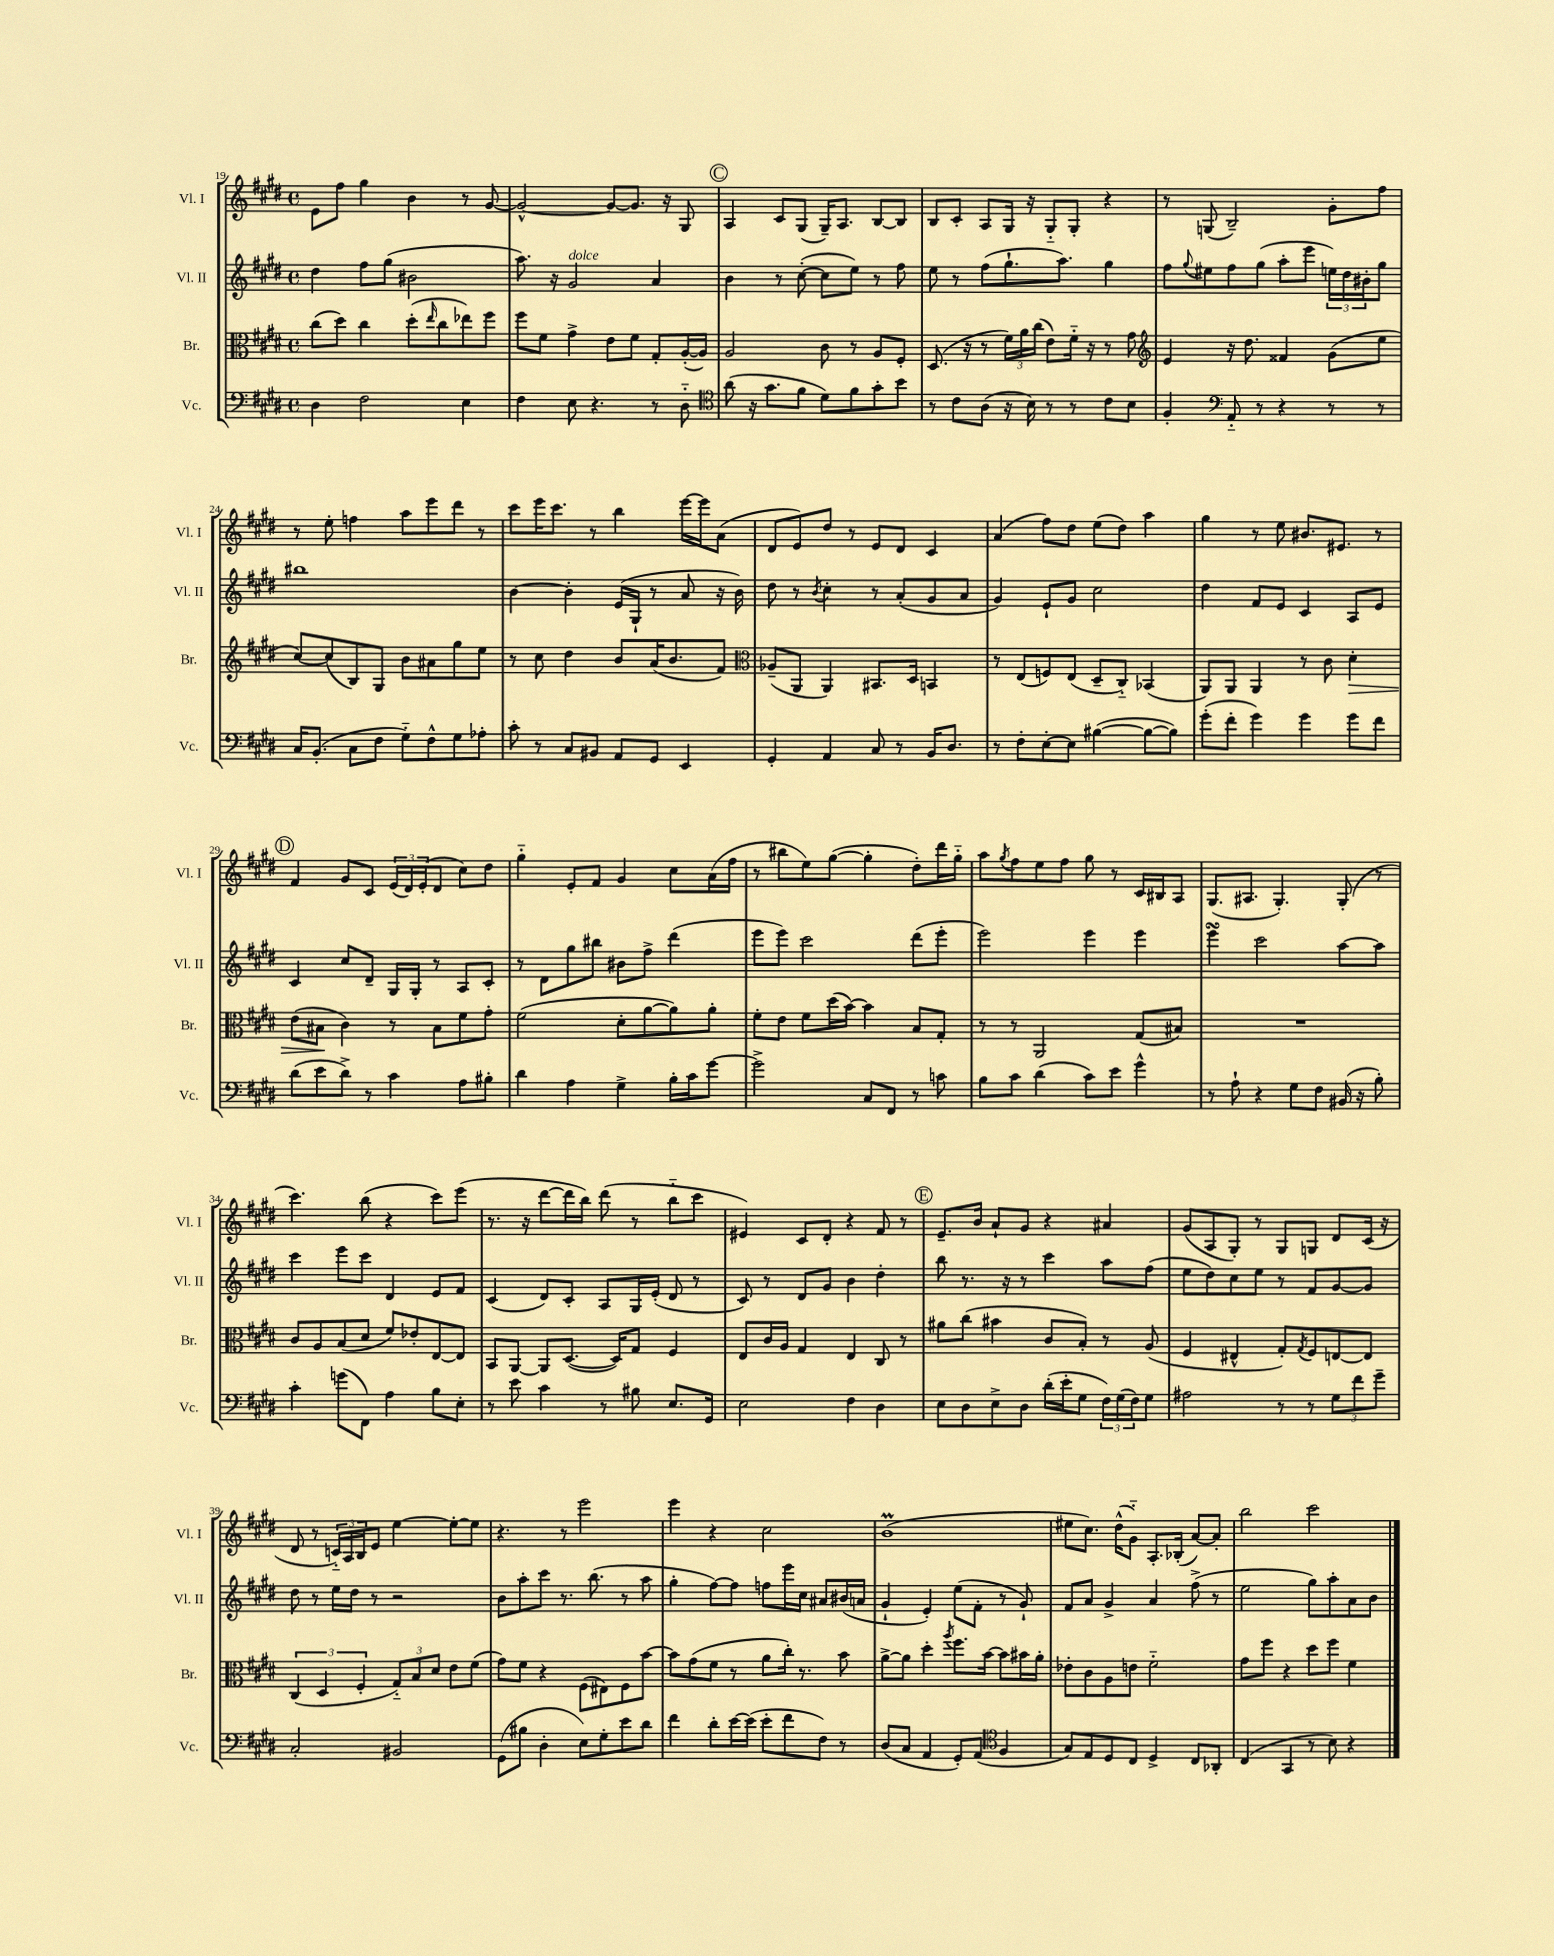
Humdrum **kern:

**kern	**kern	**kern	**kern
*staff4	*staff3	*staff2	*staff1
*clefF4	*clefC3	*clefG2	*clefG2
*k[f#c#g#d#]	*k[f#c#g#d#]	*k[f#c#g#d#]	*k[f#c#g#d#]
*M4/4	*M4/4	*M4/4	*M4/4
*met(c)	*met(c)	*met(c)	*met(c)
4D#	(8cc#	4dd#	8e
.	8dd#)	.	8ff#
2F#	4cc#	8ff#	4gg#
.	.	(8gg#	.
.	(8dd#'	2b#	4b
.	16qqee	.	.
.	8cc#	.	.
4E	8ee-)	.	8r
.	8ff#	.	[8g#
=	=	=	=
4F#	8ff#	8.aa)	2g#^^_
.	8f#	.	.
.	.	16r	.
8E	4g#^	2g#	.
4.r	.	.	.
.	8e	.	8g#_
.	8f#	.	8.g#]
8r	8G#'	4a	.
.	.	.	16r
8D#'~	([16A'	.	8G#
.	16A])	.	.
=	=	=	=
*clefC4	*	*	*
(8a	2A	4b	4A
16r	.	.	.
8.g#	.	.	.
.	.	8r	8c#
8f#	.	([8cc#'	(8G#
8d#)	8c#	8cc#]	16G#~)
.	.	.	8.A
8f#	8r	8ee)	.
8g#'	8A	8r	[8B
8b	8F#'	8ff#	8B]
=	=	=	=
8r	(8.D#	8ee	8B
8c#	.	8r	8c#'
.	16r	.	.
(8A	8r	(8ff#	8A
16r	24f#)	8.gg#`	16G#
.	24a	.	.
16B)	.	.	16r
.	(24cc#	.	.
8r	8e)	.	8G#'~
.	.	8.aa)	.
8r	16f#'~	.	8G#'
.	16r	.	.
8c#	8r	4gg#	4r
8B	8g#	.	.
=	=	=	=
*	*clefG2	*	*
4F#'	4e	8ff#	8r
.	.	8qqgg#	.
.	.	8ee#	(8G
*clefF4	*	*	*
8AA'~	16r	8ff#	2B~)
.	8.dd#	.	.
8r	.	(8gg#	.
4r	4f##	8aa'	.
.	.	8eee	.
8r	(8g#	24ee)	8g#'
.	.	24dd#	.
.	.	24b#'	.
8r	8ee	8gg#	8ff#
=	=	=	=
16C#	[8cc#)	1bb#	8r
(8.BB'	.	.	.
.	(8cc#]	.	8ee'
8C#	8B)	.	4ff
8F#	8G#	.	.
8G#'~)	8b	.	8aa
8F#^^	8a#	.	8eee
8G#	8gg#	.	8ddd#
8A-'	8ee	.	8r
=	=	=	=
8c#'	8r	[4b	8ccc#
8r	8cc#	.	16eee
.	.	.	8.ccc#
8C#	4dd#	4b']	.
8BB#	.	.	8r
8AA	8b	(16e	4bb
.	.	16G#`	.
8GG#	(16a	8r	.
.	8.b	.	.
4EE	.	8a	[16eee
.	.	.	16eee]
.	8f#)	16r	(8a
.	.	16b)	.
=	=	=	=
*	*clefC3	*	*
4GG#'	(8A-~	8dd#	8d#
.	8AA	8r	8e)
.	.	8qb	.
4AA	4AA)	4cc#'	8dd#
.	.	.	8r
8C#	8.BB#	8r	8e
8r	.	(8a'	8d#
.	16D#	.	.
16BB	4BB	8g#	4c#
8.D#	.	.	.
.	.	8a	.
=	=	=	=
8r	8r	4g#)	(4a
8F#'	(8E	.	.
[8E'	8F)	8e`	8ff#)
8E]	(8E	8g#	8dd#
([4B#	8D#~	2cc#	(8ee
.	8C#'~)	.	8dd#)
8B#_	(4BB-	.	4aa
8B#])	.	.	.
=	=	=	=
(8g#'	8AA)	4dd#	4gg#
8f#'	8AA	.	.
4g#)	4AA	8f#	8r
.	.	8e	8ee
4g#	8r	4c#	8.b#
.	8c#	.	.
.	.	.	8.e#
8g#	4d#'	8A	.
8f#	.	8e	8r
=	=	=	=
(8d#	(8e	4c#	4f#
8e	8B#	.	.
8d#^)	4c#)	8cc#	8g#
8r	.	8d#~	8c#
4c#	8r	16G#	(24e
.	.	.	24d#)
.	.	16G#'	.
.	.	.	(24e'
.	8B#	8r	8d#
8A	8f#	8A	8cc#)
8B#'	8g#'	8c#'	8dd#
=	=	=	=
4d#	(2f#	8r	4gg#'~
.	.	8d#	.
4A	.	8gg#	8e'
.	.	8bb#	8f#
4G#^	8d#'	8b#	4g#
.	[8a	8ff#^	.
16B'	8a])	(4ddd#	8cc#
16c#	.	.	.
[8g#	8a'	.	(16a
.	.	.	16ff#
=	=	=	=
2g#^]	8f#'	8eee	8r
.	8e	8eee)	8bb#
.	8f#	2ccc#	8ee)
.	(16dd#	.	([8gg#
.	[16b)	.	.
8C#	4b]	.	4gg#']
8FF#	.	.	.
8r	8B	(8ddd#	8dd#')
8c	8G#'	8eee'	16ddd#
.	.	.	16gg#'~
=	=	=	=
8B	8r	2eee)	8aa
.	.	.	8qgg#
8c#	8r	.	8ff#
(4d#	2AA	.	8ee
.	.	.	8ff#
8c#)	.	4eee	8gg#
8e	.	.	8r
4g#^^	(8G#	4eee	16c#
.	.	.	16B#
.	8B#)	.	8A
=	=	=	=
8r	1r	4eee	(8.G#
8A`	.	.	.
.	.	.	8.A#
4r	.	2ccc#	.
.	.	.	4.G#')
8G#	.	.	.
8F#	.	.	.
(16BB#	.	[8aa	(8G#'
16r	.	.	.
8B')	.	8aa]	8r
=	=	=	=
4c#'	8c#	4ccc#	4.ccc#)
.	8A	.	.
(8g	(8B	8eee	.
8FF#)	8d#	8ccc#	(8bb
4A	8f#)	4d#	4r
.	8e-'	.	.
8B	[8E	8e	8ccc#)
8E'	8E]	8f#	(8eee
=	=	=	=
8r	8BB	(4c#	8.r
8e	[8AA	.	.
.	.	.	16r
4c#	8AA]	8d#)	[8ddd#
.	([8.D#	8c#'	16ddd#]
.	.	.	16bb)
8r	.	8A	(8ddd#
.	16D#])	.	.
8B#	8G#	16G#	8r
.	.	(16e'	.
8.E	4F#	8d#	8bb'~
.	.	8r	8ccc#
16GG#	.	.	.
=	=	=	=
2E	8E	8c#)	4e#)
.	16c#	8r	.
.	16A	.	.
.	4G#	8d#	8c#
.	.	8g#	8d#'
4F#	4E	4b	4r
4D#	8C#	4dd#'	8f#
.	8r	.	8r
=	=	=	=
8E	8a#	8bb	8.e~
8D#	(8cc#	8.r	.
.	.	.	16b
8E^	4b#	.	8a`
.	.	16r	.
8D#	.	8r	8g#
(16d#'	8c#	4ccc#	4r
16e'	.	.	.
8G#	8B')	.	.
24F#)	8r	8aa	4a#
(24G#	.	.	.
24F#)	.	.	.
8G#	(8A	(8ff#	.
=	=	=	=
2A#	4F#	8ee	(8g#
.	.	8dd#)	8A
.	4E#^^	8cc#	8G#')
.	.	8ee	8r
8r	8G#')	8r	8G#
.	8qG#	.	.
8r	8F#	8f#	8G
12G#	[8E	[8g#	8d#
12f#	.	.	.
.	8E]	8g#]	(16c#
12g#~	.	.	.
.	.	.	16r
=	=	=	=
2C#'	(6C#	8dd#	8d#
.	.	8r	8r
.	6D#	.	.
.	.	16ee	24c'~)
.	.	.	24A
.	.	16dd#	.
.	6F#'	.	24B
.	.	8r	8e
2BB#	12G#'~)	2r	[4ee
.	12B	.	.
.	12d#	.	.
.	8e	.	8ee'_
.	(8f#	.	8ee]
=	=	=	=
(8GG#	8g#)	8b	4.r
8B#	8f#	8aa'	.
4D#'	4r	8ccc#	.
.	.	8.r	8r
8E)	(8F#	.	2eee
.	.	(8.bb	.
8G#'	8E#)	.	.
8e	8F#	8r	.
8d#	[8b	8aa	.
=	=	=	=
4f#	8b]	4gg#'	4eee
.	(8g#	.	.
8d#'	8f#	[8ff#)	4r
[16e	8r	8ff#]	.
(16e]	.	.	.
8e'	8a	8ff	2cc#
8f#	16cc#')	16eee	.
.	8.r	16cc#	.
8F#)	.	8a#	.
8r	8b	(16b#	.
.	.	16a	.
=	=	=	=
(8D#	[8a^	4g#`	(1b
8C#	8a]	.	.
4AA	4dd#'	4e')	.
.	8qaa	.	.
8GG#')	8.ff#	(8ee	.
(8AA	.	8f#'	.
.	[16b	.	.
*clefC4	*	*	*
4F#	8b]	8r	.
.	16b#	8g#`)	.
.	16a'	.	.
=	=	=	=
8G#)	8e-'	8f#	8ee#
8E	8c#	8a	8.cc#)
8D#	8A	4g#^	.
.	.	.	(16dd#^^
8C#	8e	.	8g#'~)
4D#^	2f#'~	4a	8.A'
.	.	.	(16B-'
8C#	.	(8ff#^	[8a)
8AA-'	.	8r	8a']
=	=	=	=
(4C#	8g#	2ee	2bb
.	8ff#	.	.
4GG#	4r	.	.
8r	8dd#	8gg#)	2ccc#
8B)	8ff#	8aa'	.
4r	4f#	8a	.
.	.	8b	.
==	==	==	==
*-	*-	*-	*-
